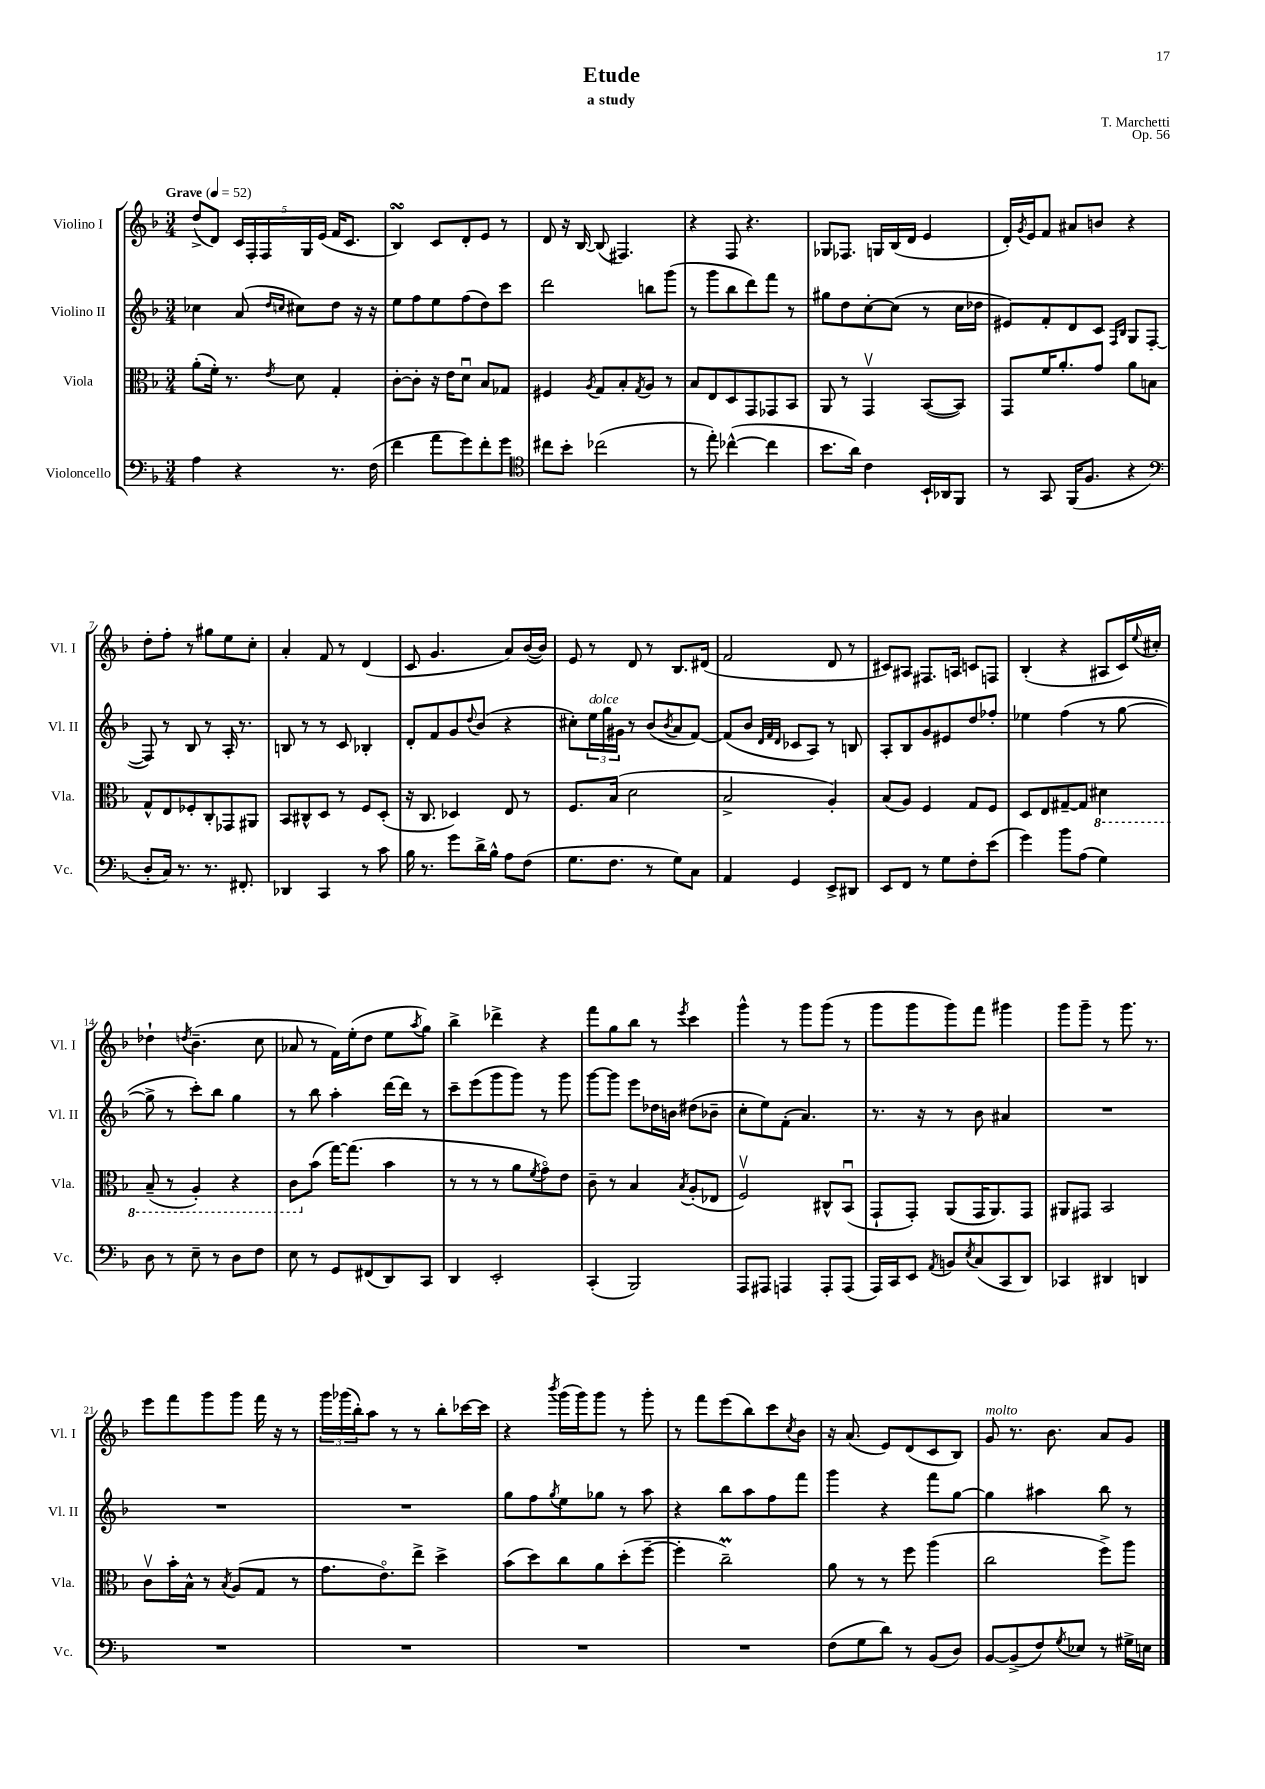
\header { title = "Etude" composer = "T. Marchetti" subtitle = "a study" opus = "Op. 56" }
<<
\new StaffGroup <<
\new Staff = "s0" \with { instrumentName = "Violino I" shortInstrumentName = "Vl. I" } {
    \clef treble \key f \major \numericTimeSignature \time 3/4 \tempo "Grave" 4 = 52
    d''8->( d'8) \tuplet 5/4 { c'16 f16-. f16 g16 e'16( } f'16 c'8. |
    bes4\turn) c'8 d'8-. e'8 r8 |
    d'8 r16 bes16~ bes8( fis4.) |
    r4 f8 r4. |
    ges8 fes8. g16 bes16( d'16 e'4 |
    d'16-.) \acciaccatura { g'8 } e'16 f'8 ais'8 b'8 r4 |
    d''8-. f''8-. r8 gis''8 e''8 c''8-. |
    a'4-. f'8 r8 d'4( |
    c'8 g'4. a'8) bes'16~( bes'16) |
    e'8 r8 d'8 r8 bes8. dis'16( |
    f'2 d'8 r8 |
    cis'8) ais8 fis8. a16 c'8 f8 |
    bes4-.( r4 ais8 c'16) \appoggiatura { e''8 } cis''16-. |
    des''4-! \acciaccatura { d''8 } bes'4.--( c''8 |
    aes'8 r8 f'16) e''16-.( d''8 e''8 \acciaccatura { a''8 } g''8) |
    bes''4-> des'''4-> r4 |
    f'''8 g''8 bes''8 r8 \acciaccatura { e'''8 } c'''4 |
    g'''4-^ r8 g'''8 g'''8( r8 |
    g'''8 g'''8 g'''8) f'''8 gis'''4 |
    g'''8 g'''8-- r8 g'''8. r8. |
    e'''8 f'''8 g'''8 g'''8 f'''16 r16 r8 |
    \tuplet 3/2 { g'''16 ges'''16( bes''16-.) } a''8 r8 r8 bes''8-. ces'''16~ ces'''16 |
    r4 \acciaccatura { bes'''8 } g'''16( g'''16) g'''8 r8 g'''8-. |
    r8 f'''8 e'''8( bes''8) c'''8 \acciaccatura { c''8 } bes'8 |
    r16 a'8.( e'8) d'8( c'8 bes8) |
    g'8^\markup { \italic "molto" } r8. bes'8. a'8 g'8 \bar "|." |
}
\new Staff = "s1" \with { instrumentName = "Violino II" shortInstrumentName = "Vl. II" } {
    \clef treble \key f \major \numericTimeSignature \time 3/4
    ces''4 a'8( \grace { d''16 c''16 } cis''8) d''8 r16 r16 |
    e''8 f''8 e''8 f''8( d''8) c'''8 |
    d'''2 b''8 g'''8( |
    r8 g'''8 bes''8 d'''8) f'''8 r8 |
    gis''8 d''8 c''8~-. c''8( r8 c''16 des''16 |
    eis'8) f'8-. d'8 c'8 \grace { f16 bes16 } g8 f8~( |
    f8) r8 bes8 r8 a16-. r8. |
    b8 r8 r8 c'8 bes4-. |
    d'8-. f'8 g'8 \appoggiatura { d''8 } bes'8( r4 |
    cis''8-.) \tuplet 3/2 { e''16^\markup { \italic "dolce" } g''16 gis'16 } r8 bes'8( \acciaccatura { bes'8 } a'8 f'8~) |
    f'8( bes'8 \grace { d'32 f'32 d'32 } ces'8 a8) r8 b8 |
    a8-. bes8 g'8 eis'8 d''8 fes''8-. |
    ees''4 f''4( r8 g''8~ |
    g''8-> r8 c'''8-.) bes''8 g''4 |
    r8 bes''8 a''4-. d'''16~ d'''16 r8 |
    c'''8-- e'''8( g'''8 g'''8) r8 g'''8 |
    g'''8~ g'''8 e'''8 des''16 b'16 dis''8( bes'8-- |
    c''8-. e''8) f'8-.( a'4.) |
    r8. r16 r8 bes'8 ais'4 |
    R2. |
    R2. |
    R2. |
    g''8 f''8 \acciaccatura { g''8 } e''8 ges''8 r8 a''8 |
    r4 bes''8 a''8 f''8 f'''8 |
    g'''4 r4 f'''8 g''8~ |
    g''4 ais''4 bes''8 r8 \bar "|." |
}
\new Staff = "s2" \with { instrumentName = "Viola" shortInstrumentName = "Vla." } {
    \clef alto \key f \major \numericTimeSignature \time 3/4
    a'8-.( f'16-.) r8. \acciaccatura { e'8 } d'8 g4-. |
    c'8~-. c'8-. r16 e'16 d'8\downbow bes8 ges8 |
    fis4 \acciaccatura { a8 } g8 bes8-. \acciaccatura { g8 } a8 r8 |
    bes8 e8 d8 g,8 ges,8 bes,8 |
    a,8 r8 g,4\upbow bes,8~( bes,8) |
    g,8 f'16 a'8.-. g'8 a'8 b8 |
    g8-^ e8 fes8-. c8-. ges,8 ais,8 |
    bes,8 cis8-^ d8 r8 f8 d8-.( |
    r16 c8. des4) e8 r8 |
    f8. bes16( d'2 |
    bes2-> a4-.) |
    bes8( a8) f4 g8 f8 |
    d8 e8 gis8~-- gis8 \ottava #-1 dis4 |
    bes,8--( r8 a,4-.) r4 |
    c8 \ottava #0 bes'8( g''16~) g''8.( bes'4 |
    r8 r8 r8 a'8 \acciaccatura { f'8 } g'8\flageolet) e'8 |
    c'8-- r8 bes4 \acciaccatura { bes8 } a8-.( ees8 |
    f2\upbow) cis8-^ bes,8\downbow( |
    g,8-! g,8-.) a,8( g,16 a,8.) g,8 |
    ais,8 gis,8 bes,2 |
    c'8\upbow bes'16-. bes16-^ r8 \acciaccatura { bes8 } a8( g8 r8 |
    g'8. e'8.\flageolet) e''8-> d''4-> |
    bes'8( d''8) c''8 a'8 d''8-.( f''8~-- |
    f''4-. c''2--\prall) |
    a'8 r8 r8 f''8 a''4( |
    c''2 f''8->) a''8 \bar "|." |
}
\new Staff = "s3" \with { instrumentName = "Violoncello" shortInstrumentName = "Vc." } {
    \clef bass \key f \major \numericTimeSignature \time 3/4
    a4 r4 r8. f16( |
    f'4 a'8 g'8) f'8-. g'8 |
    \clef tenor cis''8 bes'8-. ces''2( |
    r8 e''8-.) ces''4~-^( ces''4 |
    bes'8. a'16) c'4 bes,16-! aes,16 f,8 |
    r8 g,8 f,16( f8. r4 |
    \clef bass d8-. c16) r8. r8. fis,8.-. |
    des,4 c,4 r8 c'8 |
    bes16 r8. g'8 d'16-> bes16-^ a8 f8( |
    g8. f8. r8 g8) c8 |
    a,4 g,4 e,8-> dis,8 |
    e,8 f,8 r8 g8 f8-. e'8( |
    g'4) bes'8 a8( g4) |
    d8 r8 e8-- r8 d8 f8 |
    e8 r8 g,8 fis,8( d,8) c,8 |
    d,4 e,2-. |
    c,4-.( bes,,2) |
    a,,8 ais,,8 a,,4 a,,8-. a,,8( |
    a,,16) c,16 e,8 \acciaccatura { a,8 } b,8 \acciaccatura { e8 } c8( c,8 d,8) |
    ces,4 dis,4 d,4 |
    R2. |
    R2. |
    R2. |
    R2. |
    f8( g8 d'8) r8 bes,8( d8) |
    bes,8~ bes,8->( f8) \acciaccatura { g8 } ees8 r8 gis16-> e16 \bar "|." |
}
>>
>>
